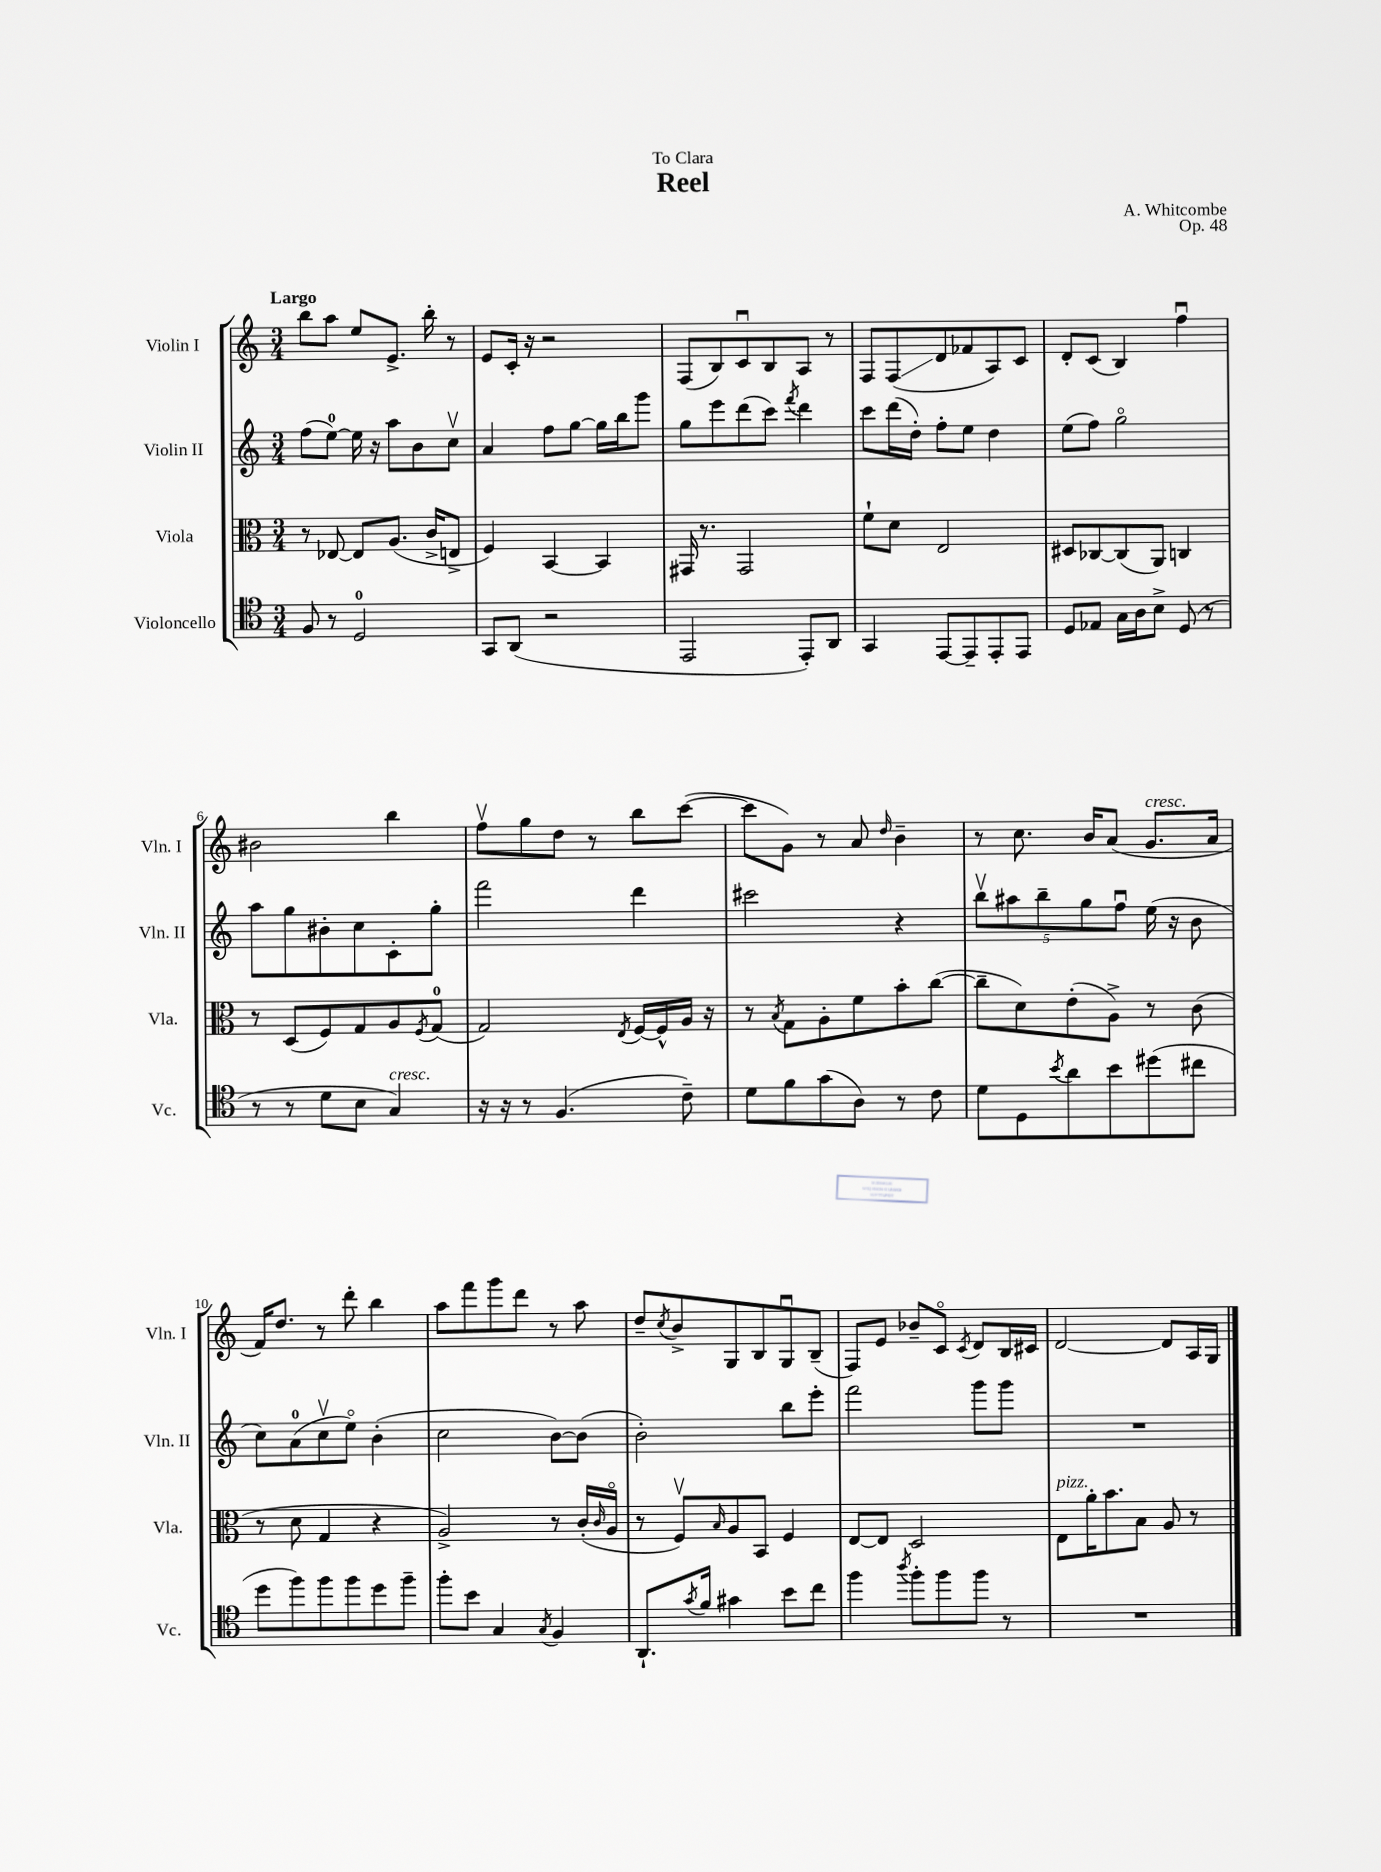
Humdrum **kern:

**kern	**kern	**kern	**kern
*staff4	*staff3	*staff2	*staff1
*clefC4	*clefC3	*clefG2	*clefG2
*k[]	*k[]	*k[]	*k[]
*M3/4	*M3/4	*M3/4	*M3/4
8F	8r	(8ff	8bb
8r	[8E-	[8ee)	8aa
2D	8E-]	16ee]	8ee
.	.	16r	.
.	(8.A	8aa	8.e^
.	.	8b	.
.	16c^	.	16bb'
.	8E^	8ccv	8r
=	=	=	=
8GG	4F)	4a	8e
(8AA	.	.	16c'
.	.	.	16r
2r	[4BB	8ff	2r
.	.	[8gg	.
.	4BB]	16gg]	.
.	.	16bb	.
.	.	8ggg	.
=	=	=	=
2EE	16GG#	8gg	(8F
.	8.r	.	.
.	.	8eee	8B)
.	2GG#	(8ddd	8cu
.	.	8ccc)	8B
.	.	8qfff	.
8EE')	.	4ddd	8A
8AA	.	.	8r
=	=	=	=
4GG	8f`	8ccc	8F
.	8d	(16ddd	(8F
.	.	16dd')	.
[8EE	2E	8ff'	8d
8EE~]	.	8ee	8f-
8EE'	.	4dd	8A)
8EE	.	.	8c
=	=	=	=
8D	8D#	(8ee	8d'
8E-	[8C-	8ff)	(8c
16G	(8C-]	2ggo	4B)
16A	.	.	.
8B^	8AA)	.	.
(8D	4C	.	4ffu
8r	.	.	.
=	=	=	=
8r	8r	8aa	2b#
8r	(8D	8gg	.
8d	8F)	8b#'	.
8B	8G	8cc	.
4G)	8A	8c'	4bb
.	8qF	.	.
.	(8G	8gg'	.
=	=	=	=
16r	2G)	2fff	8ffv
16r	.	.	.
8r	.	.	8gg
(4.F	.	.	8dd
.	.	.	8r
.	8qE	.	.
.	[16F	4ddd	8bb
.	16F^^]	.	.
8c~)	16A	.	([8ccc
.	16r	.	.
=	=	=	=
8d	8r	2ccc#	8ccc]
.	8qB	.	.
8f	8G	.	8g)
(8g	8A'	.	8r
8A)	8f	.	8a
.	.	.	16qqdd
8r	8b'	4r	4b~
8c	([8cc	.	.
=	=	=	=
8d	8cc~]	10bbv	8r
.	.	10aa#	.
8D	8d)	.	8.cc
.	.	10bb~	.
8qb	.	.	.
8a	(8e'	.	.
.	.	10gg	.
.	.	.	16b
8b	8A^)	.	(8a
.	.	10ffu	.
(8dd#	8r	(16ee	8.g
.	.	16r	.
8cc#	(8c	8b	.
.	.	.	16a
=	=	=	=
8dd	8r	8cc)	16f)
.	.	.	8.dd
8ff)	8d	(8a	.
8ff	4G	8ccv	8r
8ff	.	8eeo)	8ddd'
8dd	4r	(4b'	4bb
8ff~	.	.	.
=	=	=	=
8ff'	2A^)	2cc	8aa
8b	.	.	8fff
4G	.	.	8ggg
.	.	.	8ddd
8qG	.	.	.
4F	8r	[8b)	8r
.	(16c'	(8b]	8aa
.	16qqc	.	.
.	16Ao	.	.
=	=	=	=
8.AA`	8r	2b')	8dd~
.	.	.	8qcc
.	8Fv)	.	8b^
8qg	.	.	.
16f	.	.	.
.	16qqB	.	.
4g#	8A	.	8G
.	8BB	.	8B
8b	4F	8bb	8Gu
8cc	.	8eee'	(8B~
=	=	=	=
4ff	[8E	2fff	8F)
.	8E]	.	8e
8qaa	.	.	.
8ff'	2D	.	8b-~
8ff	.	.	8co
.	.	.	8qc
8ff	.	8ggg	8d
8r	.	8ggg	16B
.	.	.	16c#
=	=	=	=
2.r	8E	2.r	[2d
.	16a'	.	.
.	8.b	.	.
.	8B	.	.
.	8A	.	8d]
.	8r	.	16A
.	.	.	16G
==	==	==	==
*-	*-	*-	*-
